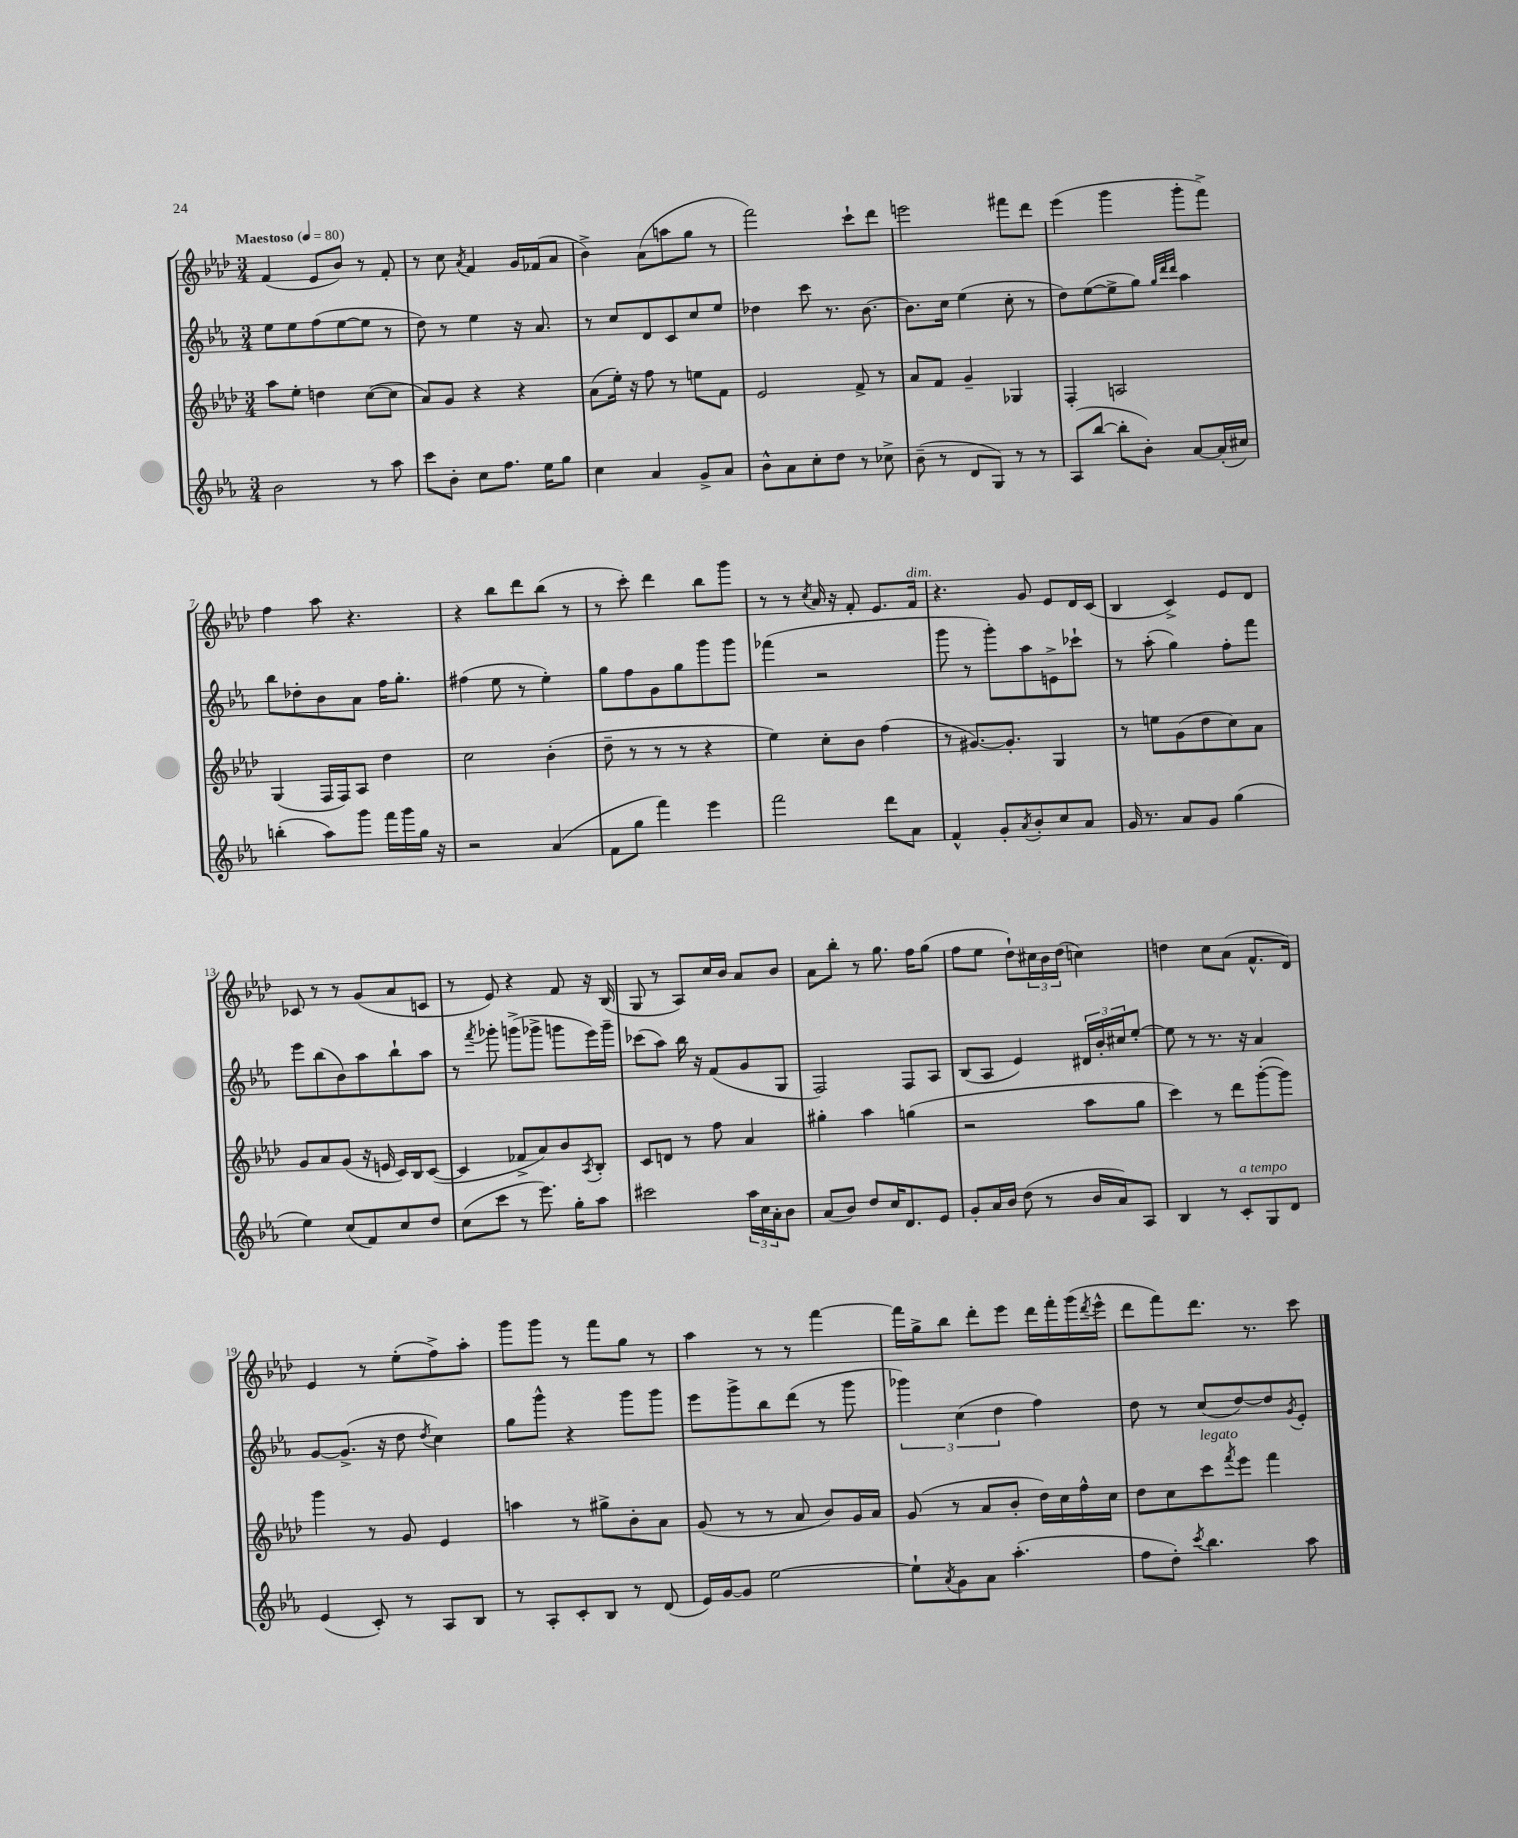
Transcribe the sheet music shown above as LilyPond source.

<<
\new StaffGroup <<
\new Staff = "s0" {
    \clef treble \key aes \major \numericTimeSignature \time 3/4 \tempo "Maestoso" 4 = 80
    f'4( ees'8 bes'8) r8 f'8-. |
    r8 c''8 \acciaccatura { aes'8 } f'4 g'16 fes'16( aes'8 |
    bes'4->) aes'8( a''8 g''8 r8 |
    f'''2) c'''8-! des'''8 |
    e'''2 fis'''8 des'''8 |
    ees'''4( g'''4 g'''8-. f'''8->) |
    f''4 aes''8 r4. |
    r4 bes''8 des'''8 bes''8( r8 |
    r8 c'''8-.) des'''4 bes''8 g'''8 |
    r8 r8 \acciaccatura { c''8 } aes'16 r16 f'8-. ees'8. f'16^\markup { \italic "dim." } |
    r4. g'8 ees'8 des'16 c'16( |
    bes4 c'4->) ees'8 des'8 |
    ces'8 r8 r8 g'8( aes'8 c'8 |
    r8 ees'8) r4 f'8 r16 bes16( |
    g8 r8 aes8) c''16 bes'16 aes'8 bes'8 |
    aes'8 bes''8-. r8 g''8. f''16 g''8( |
    f''8 ees''8 des''8-!) \tuplet 3/2 { cis''16 bes'16 des''16( } c''4) |
    d''4 c''8 aes'8( f'8.-^ des'16) |
    ees'4 r8 ees''8-.( f''8->) aes''8-. |
    g'''8 g'''8 r8 f'''8 g''8 r8 |
    aes''4 r8 r8 f'''4~ |
    f'''16 g''16-> bes''8 des'''8-. ees'''8 des'''16 f'''16-. g'''16( \acciaccatura { des'''8 } ees'''16-^ |
    des'''8 f'''8) des'''8. r8. c'''8 \bar "|." |
}
\new Staff = "s1" {
    \clef treble \key ees \major \numericTimeSignature \time 3/4
    ees''8 ees''8 f''8( ees''8~ ees''8 r8 |
    d''8) r8 ees''4 r16 aes'8. |
    r8 c''8 d'8 c'8 c''8 ees''8 |
    des''4 c'''8 r8. bes'8.~ |
    bes'8. c''16 ees''4( c''8-. r8 |
    d''8) ees''8~( ees''8-> g''8) \grace { g''32 d'''32 d'''32 } aes''4 |
    bes''8 des''8-. bes'8 aes'8 f''16 g''8.-. |
    fis''4( ees''8 r8 ees''4-.) |
    g''8 f''8 g'8 g''8 g'''8 g'''8 |
    fes'''4( r2 |
    g'''8 r8 g'''8-.) aes''8 e'8-> ces'''8-! |
    r8 aes''8-.( g''4) f''8-. f'''8 |
    ees'''8 bes''8( bes'8) aes''8 bes''8-! aes''8 |
    r8 \acciaccatura { f'''8 } ges'''8-. g'''8->( ges'''8-> g'''8 ees'''16) g'''16-- |
    ces'''8( aes''8) bes''16 r16 f'8( g'8 g8 |
    f2) f8 aes8 |
    bes8( aes8 ees'4) \tuplet 3/2 { dis'16 bes'16-. cis''16 } ees''8~-. |
    ees''8 r8 r8. r16 aes'4 |
    g'8~ g'8.->( r16 d''8 \acciaccatura { d''8 } c''4) |
    g''8 g'''8-^ r4 g'''8 g'''8 |
    ees'''8 g'''8-> bes''8 d'''8( r8 g'''8 |
    \tuplet 3/2 { ges'''4) c''4( d''4 } f''4) |
    d''8 r8 c''8( d''8~) d''8 \acciaccatura { g'8 } ees'8-. \bar "|." |
}
\new Staff = "s2" {
    \clef treble \key aes \major \numericTimeSignature \time 3/4
    aes''8 ees''8-. d''4 c''8~( c''8 |
    aes'8) g'8 r4 r4 |
    aes'8( ees''16-.) r16 f''8 r8 e''8 f'8 |
    ees'2 f'8-> r8 |
    aes'8 f'8 g'4-- ges4 |
    f4-. a2 |
    g4( f16 f16) aes8 des''4 |
    c''2 bes'4-.( |
    des''8-- r8 r8 r8 r4 |
    ees''4) c''8-. bes'8 f''4( |
    r8 gis'8.~) gis'8.-. g4 |
    r8 e''8 g'8( des''8 c''8) aes'8 |
    g'8 aes'8 g'8( r16 e'16 c'16) bes16 c'8~( |
    c'4 fes'8-> aes'8) bes'8 \acciaccatura { aes8 } bes8-. |
    c'8 d'8 r8 f''8 aes'4 |
    gis''4-. aes''4 g''4( |
    r2 aes''8 g''8 |
    c'''4) r8 des'''8 g'''8~-.( g'''8) |
    g'''4 r8 g'8 ees'4 |
    a''4 r8 gis''8-> bes'8-. aes'8 |
    g'8( r8 r8 aes'8 bes'8) g'16 aes'16 |
    g'8( r8 aes'8 bes'8-. des''16) c''16 f''16-^ c''16 |
    des''8 c''8 c'''8^\markup { \italic "legato" } \acciaccatura { f'''8 } ees'''8 f'''4 \bar "|." |
}
\new Staff = "s3" {
    \clef treble \key ees \major \numericTimeSignature \time 3/4
    bes'2 r8 aes''8 |
    c'''8 bes'8-. c''8 f''8. ees''16 g''8 |
    c''4 aes'4 g'8-> aes'8 |
    bes'8-^ aes'8 c''8-. d''8 r8 ces''8-> |
    bes'8--( r8 d'8 g8) r8 r8 |
    aes8( bes''8~ bes''8-. bes'8-.) aes'8~ aes'16-.( cis''16) |
    b''4-.( aes''8) g'''8 f'''16 g'''16 g''16 r16 |
    r2 aes'4( |
    f'8 g''8 f'''4) ees'''4 |
    f'''2 d'''8 aes'8 |
    f'4-^ g'8-. \acciaccatura { aes'8 } bes'8-. c''8 aes'8 |
    g'16 r8. aes'8 g'8 g''4( |
    ees''4) c''8( f'8) c''8 d''8 |
    c''8( c'''8 r8 ees'''8.) g''16-. aes''8 |
    cis'''2 \tuplet 3/2 { aes''16 c''16 aes'16-. } bes'8 |
    aes'8( bes'8) d''8 c''16 d'8. ees'8 |
    g'8-. aes'16 bes'16 d''8( r8 bes'16 aes'16) aes8 |
    bes4 r8 c'8-.^\markup { \italic "a tempo" } g8 d'8 |
    ees'4( c'8-.) r8 aes8 bes8 |
    r8 aes8-. c'8-. bes8 r8 d'8( |
    ees'16) g'16~ g'8 ees''2~ |
    ees''8-! \acciaccatura { aes'8 } g'8 aes'8 aes''4.-.( |
    f''8 d''8-.) \acciaccatura { c'''8 } bes''4. aes''8 \bar "|." |
}
>>
>>
